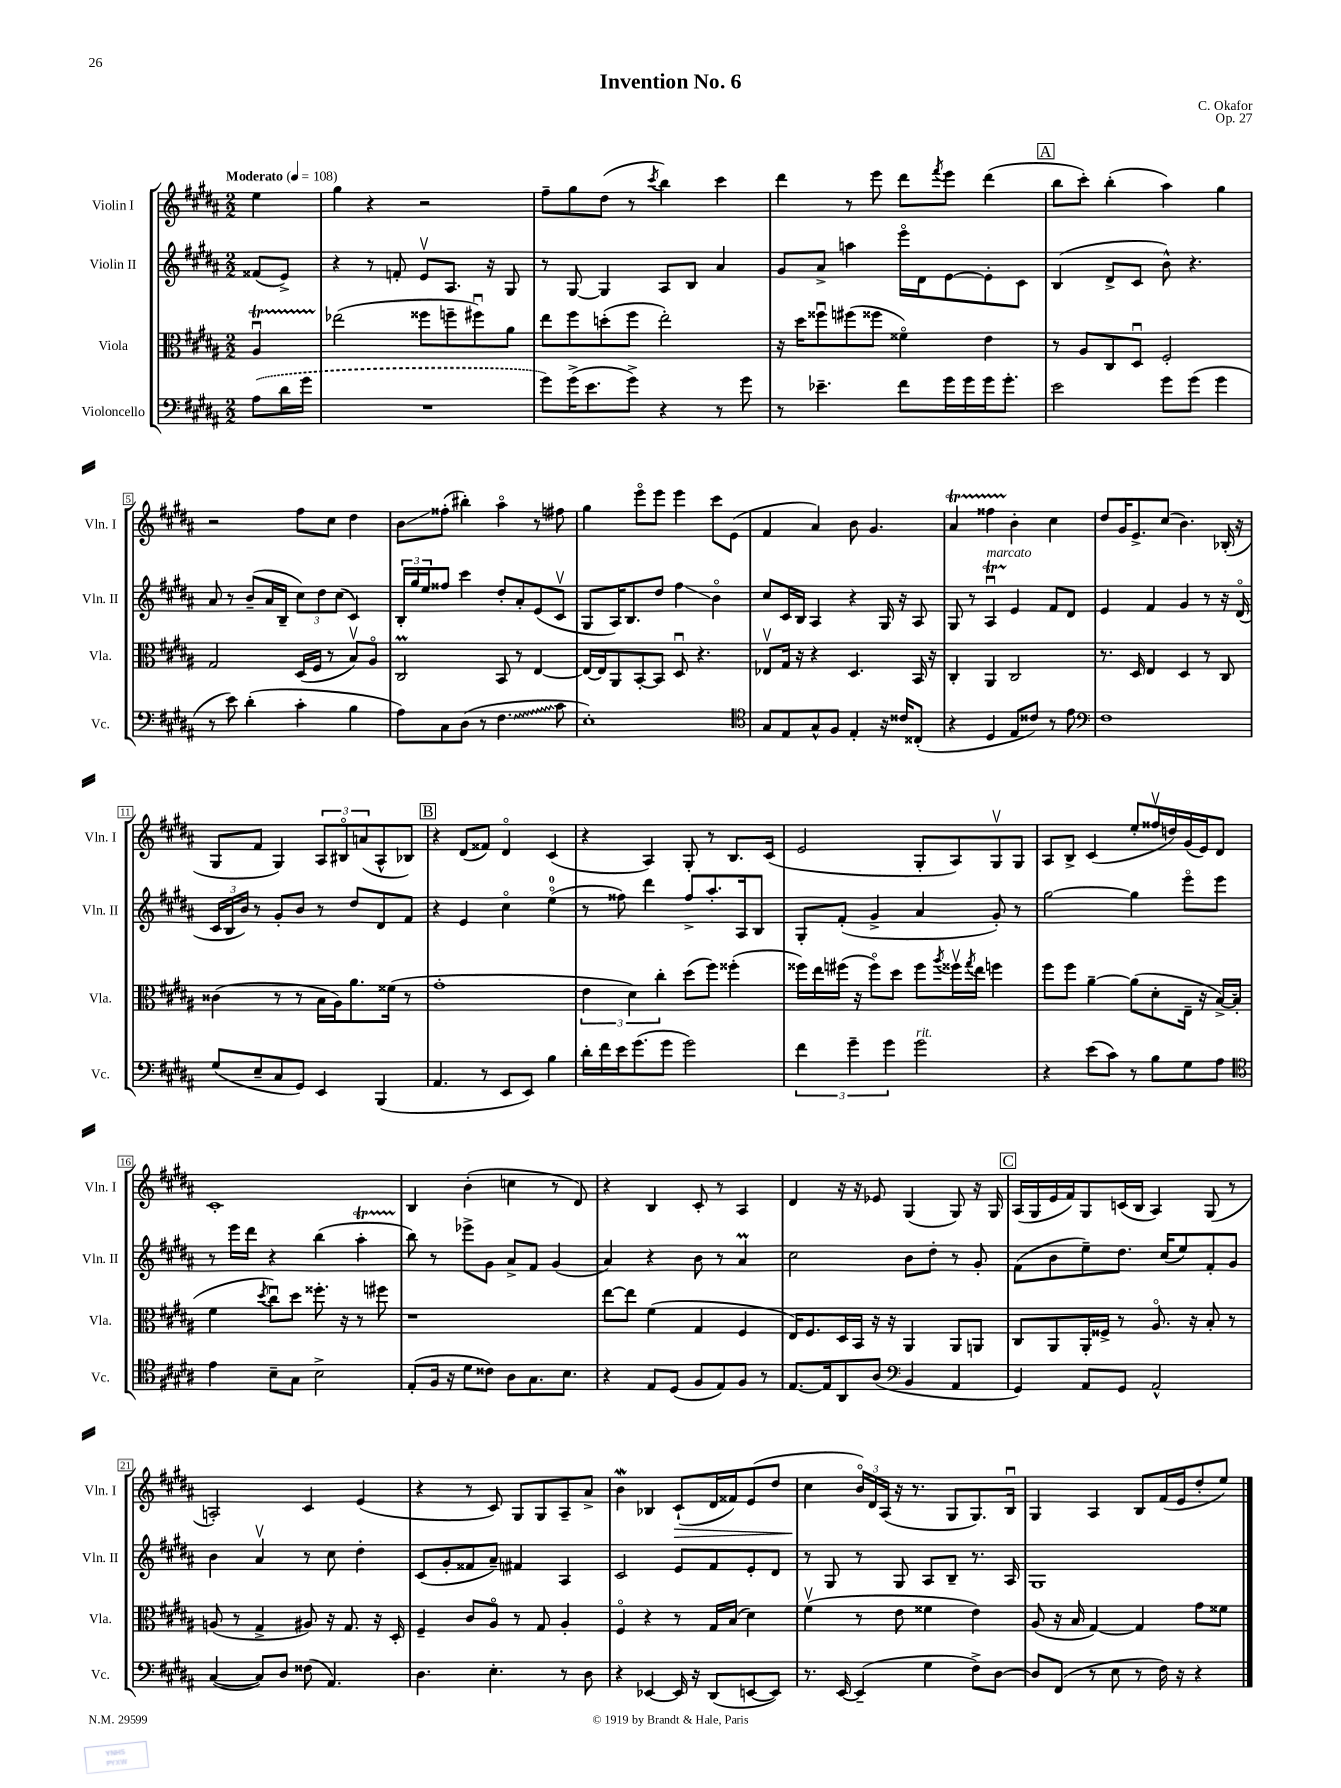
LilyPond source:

\header { title = "Invention No. 6" composer = "C. Okafor" opus = "Op. 27" }
<<
\new StaffGroup <<
\new Staff = "s0" \with { instrumentName = "Violin I" shortInstrumentName = "Vln. I" } {
    \clef treble \key b \major \numericTimeSignature \time 2/2 \partial 4 \tempo "Moderato" 4 = 108
    e''4 |
    gis''4 r4 r2 |
    fis''8-- gis''8 dis''8( r8 \acciaccatura { cis'''8 } b''4) cis'''4 |
    dis'''4 r8 e'''8 dis'''8 \acciaccatura { fis'''8 } e'''8 dis'''4( |
    \mark \markup { \box "A" } b''8 cis'''8-.) b''4-.( ais''4) gis''4 |
    r2 fis''8 cis''8 dis''4 |
    b'8\glissando fisis''8-.( bis''4-.) ais''4\flageolet r8 fis''8 |
    gis''4 e'''8\flageolet e'''8 e'''4 cis'''8 e'8( |
    fis'4 ais'4) b'8 gis'4. |
    ais'4\startTrillSpan fisis''4 b'4-.\stopTrillSpan cis''4 |
    dis''8 gis'16 e'8.-> cis''8( b'4.) bes16-.( r16 |
    gis8 fis'8 gis4) \tuplet 3/2 { ais8 bis8\flageolet a'8( } ais8-^ bes8) |
    \mark \markup { \box "B" } r4 dis'8( fisis'8) dis'4\flageolet cis'4( |
    r4 ais4) gis8-. r8 b8. cis'16( |
    e'2 gis8-. ais8) gis8\upbow gis8 |
    ais8 b8-> cis'4( e''8-. fisis''16\upbow d''16) gis'16( e'16) dis'8 |
    cis'1-. |
    b4 b'4-.( c''4 r8 dis'8) |
    r4 b4 cis'8-. r8 ais4 |
    dis'4 r16 r16 ees'8 gis4( gis8) r16 gis16 |
    \mark \markup { \box "C" } ais16( gis16 e'16 fis'16) gis8 c'16( b16 ais4) gis8( r8 |
    a2-.) cis'4 e'4( |
    r4 r8 cis'8) gis8 gis8 ais8-- ais'8-> |
    b'4\mordent bes4 cis'8-!\>( dis'16 fisis'16) e'8( dis''8 |
    cis''4\! \tuplet 3/2 { b'16\flageolet) dis'16 ais16( } r16 r8. gis8 gis8.) b16\downbow |
    gis4 ais4 b8 fis'16( e'16 dis''8-. e''8) \bar "|." |
}
\new Staff = "s1" \with { instrumentName = "Violin II" shortInstrumentName = "Vln. II" } {
    \clef treble \key b \major \numericTimeSignature \time 2/2 \partial 4
    fisis'8( e'8->) |
    r4 r8 f'8-. e'8\upbow ais8. r16 gis8 |
    r8 gis8~ gis4 ais8 b8 ais'4 |
    gis'8 ais'8-> a''4 e'''16\flageolet dis'16 e'8~ e'8-. cis'8 |
    \mark \markup { \box "A" } b4( dis'8-> cis'8 b'8-^) r4. |
    ais'8 r8 b'8--( ais'16 b16-- \tuplet 3/2 { cis''8) dis''8 cis''8( } cis'4) |
    \tuplet 3/2 { b16-. gis''16 e''16 } fisis''8 cis'''4 dis''8-. ais'8-. e'8( cis'8\upbow |
    gis8 ais16) b8. dis''8 fis''4\glissando b'4\flageolet |
    cis''8 cis'16 b16 ais4 r4 gis16 r16 ais8 |
    gis8 r8 ais4\downbow\startTrillSpan^\markup { \italic "marcato" } e'4\stopTrillSpan fis'8 dis'8 |
    e'4 fis'4 gis'4 r8 r16 dis'16\flageolet( |
    \tuplet 3/2 { cis'16 b16 b'16) } r8 gis'8-. b'8 r8 dis''8 dis'8 fis'8 |
    \mark \markup { \box "B" } r4 e'4 cis''4\flageolet e''4-0\flageolet( |
    r8 fisis''8) dis'''4 fisis''8-> ais''8.-. ais16 b8 |
    gis8-. fis'8-.( gis'4-> ais'4 gis'8-.) r8 |
    gis''2~ gis''4 e'''8\flageolet e'''8 |
    r8 e'''16 dis'''16 r4 b''4( ais''4-.\startTrillSpan |
    b''8\stopTrillSpan) r8 ees'''8-> gis'8 ais'8-> fis'8 gis'4( |
    ais'4) r4 b'8 r8 ais'4\prall |
    cis''2 b'8 dis''8-. r8 gis'8-. |
    \mark \markup { \box "C" } fis'8( b'8 e''8--) dis''8. cis''16( e''8) fis'8-. gis'8 |
    b'4 ais'4\upbow r8 cis''8 dis''4-. |
    cis'8( gis'8-. fisis'8 ais'8--) fis'4 ais4 |
    cis'2 e'8 fis'8 e'8-. dis'8 |
    r8 gis8 r8 gis8 ais8 b8-- r8. ais16 |
    gis1 \bar "|." |
}
\new Staff = "s2" \with { instrumentName = "Viola" shortInstrumentName = "Vla." } {
    \clef alto \key b \major \numericTimeSignature \time 2/2 \partial 4
    ais4\downbow\startTrillSpan |
    ees''2\stopTrillSpan( fisis''8 f''8-- fis''8\downbow) ais'8 |
    e''8 fis''8 d''8-.( fis''8 e''2-.) |
    r16 dis''16 fisis''8\downbow fis''8( fisis''8 fisis'4\flageolet) e'4 |
    \mark \markup { \box "A" } r8 ais8 cis8 dis8\downbow fis2-. |
    gis2 dis16( fis16 r8 b8\upbow) ais8\flageolet |
    cis2\prall b,8 r8 e4~ |
    e16~ e16 ais,8 b,8~-. b,8 dis8\downbow r4. |
    ees8\upbow gis16 r16 r4 dis4. b,16 r16 |
    cis4-. ais,4 cis2 |
    r8. dis16 e4 dis4 r8 cis8 |
    cisis'4( r8 r8 b16 ais16) ais'8. fisis'16( r8 |
    \mark \markup { \box "B" } gis'1-. |
    \tuplet 3/2 { e'4 dis'4) cis''4-. } dis''8( fis''8) fisis''4-.( |
    fisis''16) e''16 fis''16( r16 fis''8\flageolet) dis''8 fis''8 \acciaccatura { ais''8 } fisis''16\upbow \acciaccatura { gis''8 } e''16 f''4 |
    fis''8 fis''8 ais'4~-- ais'8( dis'8-. e16-- r16 b16~->) b16-.( |
    fis'4 \acciaccatura { dis''8 } cis''8\downbow) dis''8 fisis''8.-. r16 r8 fis''8 |
    r1 |
    e''8~ e''8 fis'4( gis4 fis4 |
    e16) fis8. dis16 b,16 r16 r16 ais,4 ais,8 a,8 |
    \mark \markup { \box "C" } cis8 ais,8 ais,16-. fisis16-> r8 ais8.\flageolet r16 b8-. r8 |
    a8( r8 gis4-> ais8) r16 gis8. r16 dis16-. |
    fis4-- cis'8 ais8\flageolet r8 gis8 ais4-. |
    fis4\flageolet r4 r8 gis16 b16( dis'4) |
    fis'4\upbow( r8 e'8 fisis'4 e'4) |
    ais8( r16 b16 gis4~) gis4 gis'8 fisis'8 \bar "|." |
}
\new Staff = "s3" \with { instrumentName = "Violoncello" shortInstrumentName = "Vc." } {
    \clef bass \key b \major \numericTimeSignature \time 2/2 \partial 4
    \once \slurDashed ais8( dis'16 gis'16 |
    R1 |
    gis'8) gis'16->( e'8. gis'8->) r4 r8 gis'8 |
    r8 ees'4.-- fis'8 gis'16 gis'16 gis'16 gis'8.-. |
    \mark \markup { \box "A" } e'2 gis'8 gis'8( gis'4 |
    r8 e'8) dis'4-.( cis'4-. b4 |
    ais8) cis8 dis8( r8 \once \override Glissando.style = #'zigzag fis4.\glissando cis'8 |
    e1-.) |
    \clef tenor gis8 e8 gis8-^ fis8 e4-. r16 cisis'16 cisis8-.( |
    r4 dis4 e8 cisis'8) r8 e'8 |
    \clef bass fis1 |
    gis8( e8-- cis8 gis,8) e,4 b,,4( |
    \mark \markup { \box "B" } ais,4. r8 e,8 e,8) b4 |
    dis'16-. fis'16 e'16 gis'8.( gis'8 gis'2) |
    \tuplet 3/2 { fis'4 gis'4-- gis'4 } gis'2^\markup { \italic "rit." } |
    r4 e'8( cis'8) r8 b8 gis8 ais8 |
    \clef tenor e'4 b8-- gis8 b2-> |
    e8-.( fis16 r16 dis'8 cisis'8) ais8 gis8. b8. |
    r4 e8 dis8( fis8 e8) fis8 r8 |
    e8.~ e16 ais,8 ais8( \clef bass b,4 ais,4 |
    \mark \markup { \box "C" } gis,4) ais,8 gis,8 ais,2-^ |
    cis4~( cis8) dis8 fisis8( ais,4.) |
    dis4. e4.-. r8 dis8 |
    r4 ees,4~ ees,16 r16 dis,8( e,8~ e,8) |
    r8. e,16~ e,4--( gis4 fis8->) dis8~ |
    dis8 fis,8( r8 e8 r8 fis16) r16 r4 \bar "|." |
}
>>
>>
\layout { \context { \Score \override BarNumber.stencil = #(make-stencil-boxer 0.1 0.3 ly:text-interface::print) } }
